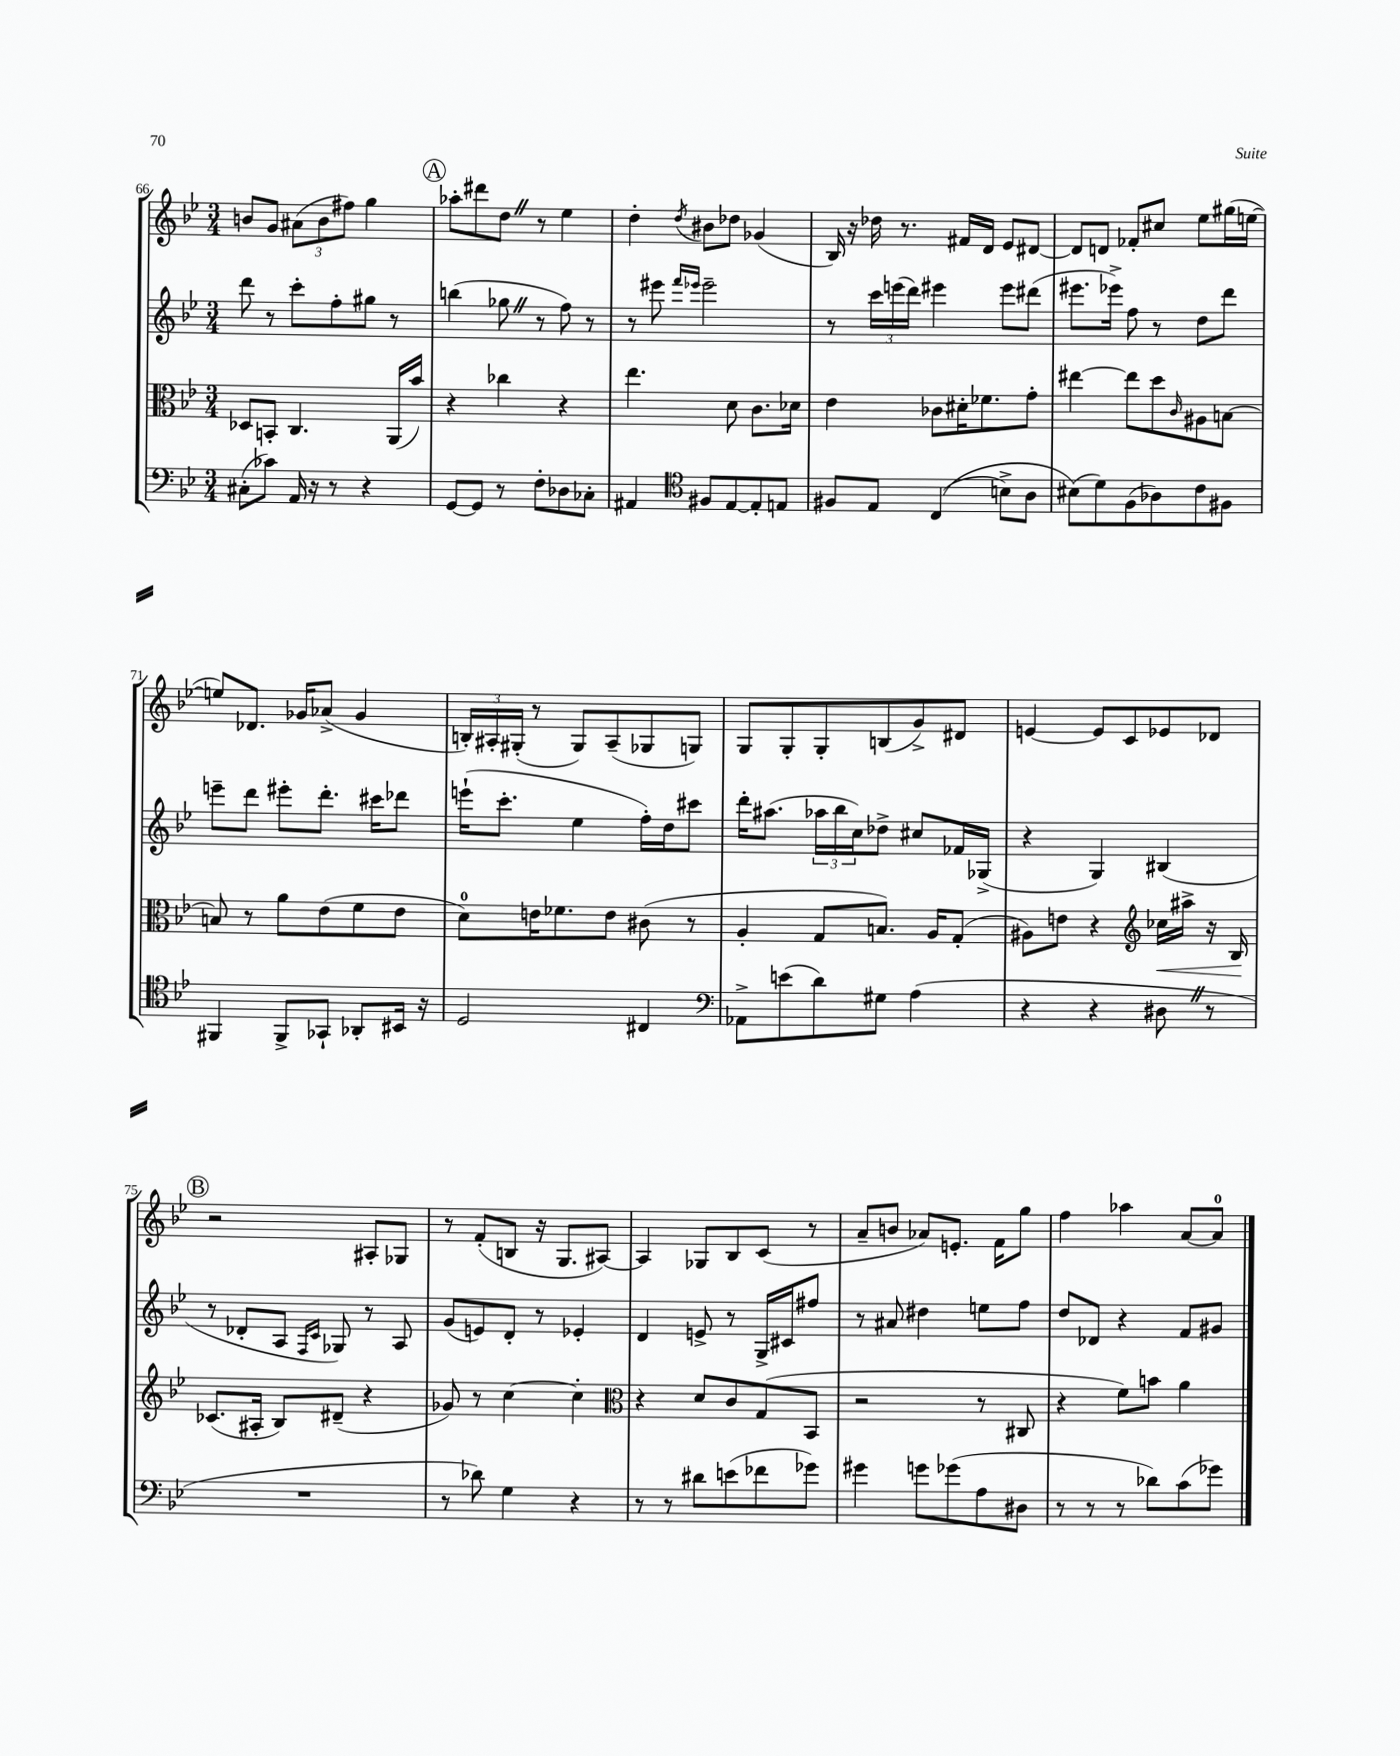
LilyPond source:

<<
\new StaffGroup <<
\new Staff = "s0" {
    \clef treble \key bes \major \numericTimeSignature \time 3/4
    b'8 g'8 \tuplet 3/2 { ais'8( b'8 fis''8) } g''4 |
    \mark \markup { \circle "A" } aes''8-. dis'''8 d''8 \once \override BreathingSign.text = \markup { \musicglyph "scripts.caesura.straight" } \breathe r8 ees''4 |
    d''4-. \acciaccatura { d''8 } bis'8 des''8 ges'4( |
    bes16) r16 des''16 r8. fis'16 d'16 ees'8 dis'8~ |
    dis'8 d'8 fes'8-. cis''8 ees''8 gis''16( e''16~ |
    e''8) des'8. ges'16 aes'8->( ges'4 |
    \tuplet 3/2 { b16-.) ais16-. gis16-.( } r8 gis8) ais8--( ges8 g8) |
    g8 g8-. g8-. b8( g'8->) dis'8 |
    e'4~ e'8 c'8 ees'8 des'8 |
    \mark \markup { \circle "B" } r2 ais8-. ges8 |
    r8 f'8-.( b8 r16 g8. ais8~) |
    ais4 ges8 bes8 c'8( r8 |
    a'8-- b'8 aes'8) e'8.-. f'16 g''8 |
    f''4 aes''4 a'8~ a'8-0 \bar "|." |
}
\new Staff = "s1" {
    \clef treble \key bes \major \numericTimeSignature \time 3/4
    d'''8 r8 c'''8-. f''8-. gis''8 r8 |
    \mark \markup { \circle "A" } b''4( ges''8 \once \override BreathingSign.text = \markup { \musicglyph "scripts.caesura.straight" } \breathe r8 f''8) r8 |
    r8 eis'''8 \grace { f'''16 ees'''16 } ees'''2-- |
    r8 \tuplet 3/2 { c'''16 e'''16( d'''16) } eis'''4 eis'''8 dis'''8( |
    eis'''8. ees'''16->) f''8 r8 d''8 d'''8 |
    e'''8-- d'''8 eis'''8-. d'''8.-. cis'''16 des'''8 |
    e'''16-!( c'''8.-. ees''4 f''16-.) d''16 cis'''8 |
    d'''16-. ais''8.( \tuplet 3/2 { aes''16 bes''16 c''16) } des''8-> cis''8 fes'16 ges16->( |
    r4 g4) bis4( |
    \mark \markup { \circle "B" } r8 des'8-. a8 \grace { f16 c'16 } ges8) r8 a8 |
    g'8( e'8) d'8-. r8 ees'4-. |
    d'4 e'8-> r8 g16-> cis'16 fis''8 |
    r8 ais'8 dis''4 e''8 f''8 |
    d''8 des'8 r4 f'8 gis'8 \bar "|." |
}
\new Staff = "s2" {
    \clef alto \key bes \major \numericTimeSignature \time 3/4
    des8 b,8-. c4. a,16( bes'16) |
    \mark \markup { \circle "A" } r4 ces''4 r4 |
    ees''4. d'8 c'8. des'16 |
    ees'4 ces'8 dis'16-. fes'8. g'8-. |
    eis''4~ eis''8 d''8 \grace { c'16 } ais8 b8~ |
    b8 r8 a'8 ees'8( f'8 ees'8 |
    d'8-0) e'16 fes'8. e'8 cis'8( r8 |
    a4-. g8 b8.) a16 g8-.( |
    ais8) e'8 r4 \clef treble ces''16\< ais''16-> r16 bes16\! |
    \mark \markup { \circle "B" } ces'8.( ais16-. bes8) dis'8--( r4 |
    ges'8) r8 c''4~ c''4-. |
    \clef alto r4 d'8 c'8 g8( bes,8 |
    r2 r8 cis8 |
    r4 f'8) b'8 a'4 \bar "|." |
}
\new Staff = "s3" {
    \clef bass \key bes \major \numericTimeSignature \time 3/4
    cis8-.( ces'8) a,16 r16 r8 r4 |
    \mark \markup { \circle "A" } g,8~ g,8 r8 f8-. des8 ces8-. |
    ais,4 \clef tenor fis8 ees8~ ees8-. e8 |
    fis8 ees8 c4(\( b8->) a8 |
    bis8(\) d'8) f8( aes8) c'8 fis8 |
    fis,4 fis,8-> ges,8-! aes,8-. bis,16 r16 |
    d2 cis4 |
    \clef bass aes,8-> e'8( d'8) gis8 a4( |
    r4 r4 dis8 \once \override BreathingSign.text = \markup { \musicglyph "scripts.caesura.straight" } \breathe r8 |
    \mark \markup { \circle "B" } R2. |
    r8 des'8) g4 r4 |
    r8 r8 dis'8 e'8( fes'8 ges'8) |
    gis'4 g'8 ges'8( a8 dis8 |
    r8 r8 r8 des'8) c'8( ges'8) \bar "|." |
}
>>
>>
\layout { \context { \Score currentBarNumber = #66 } }
